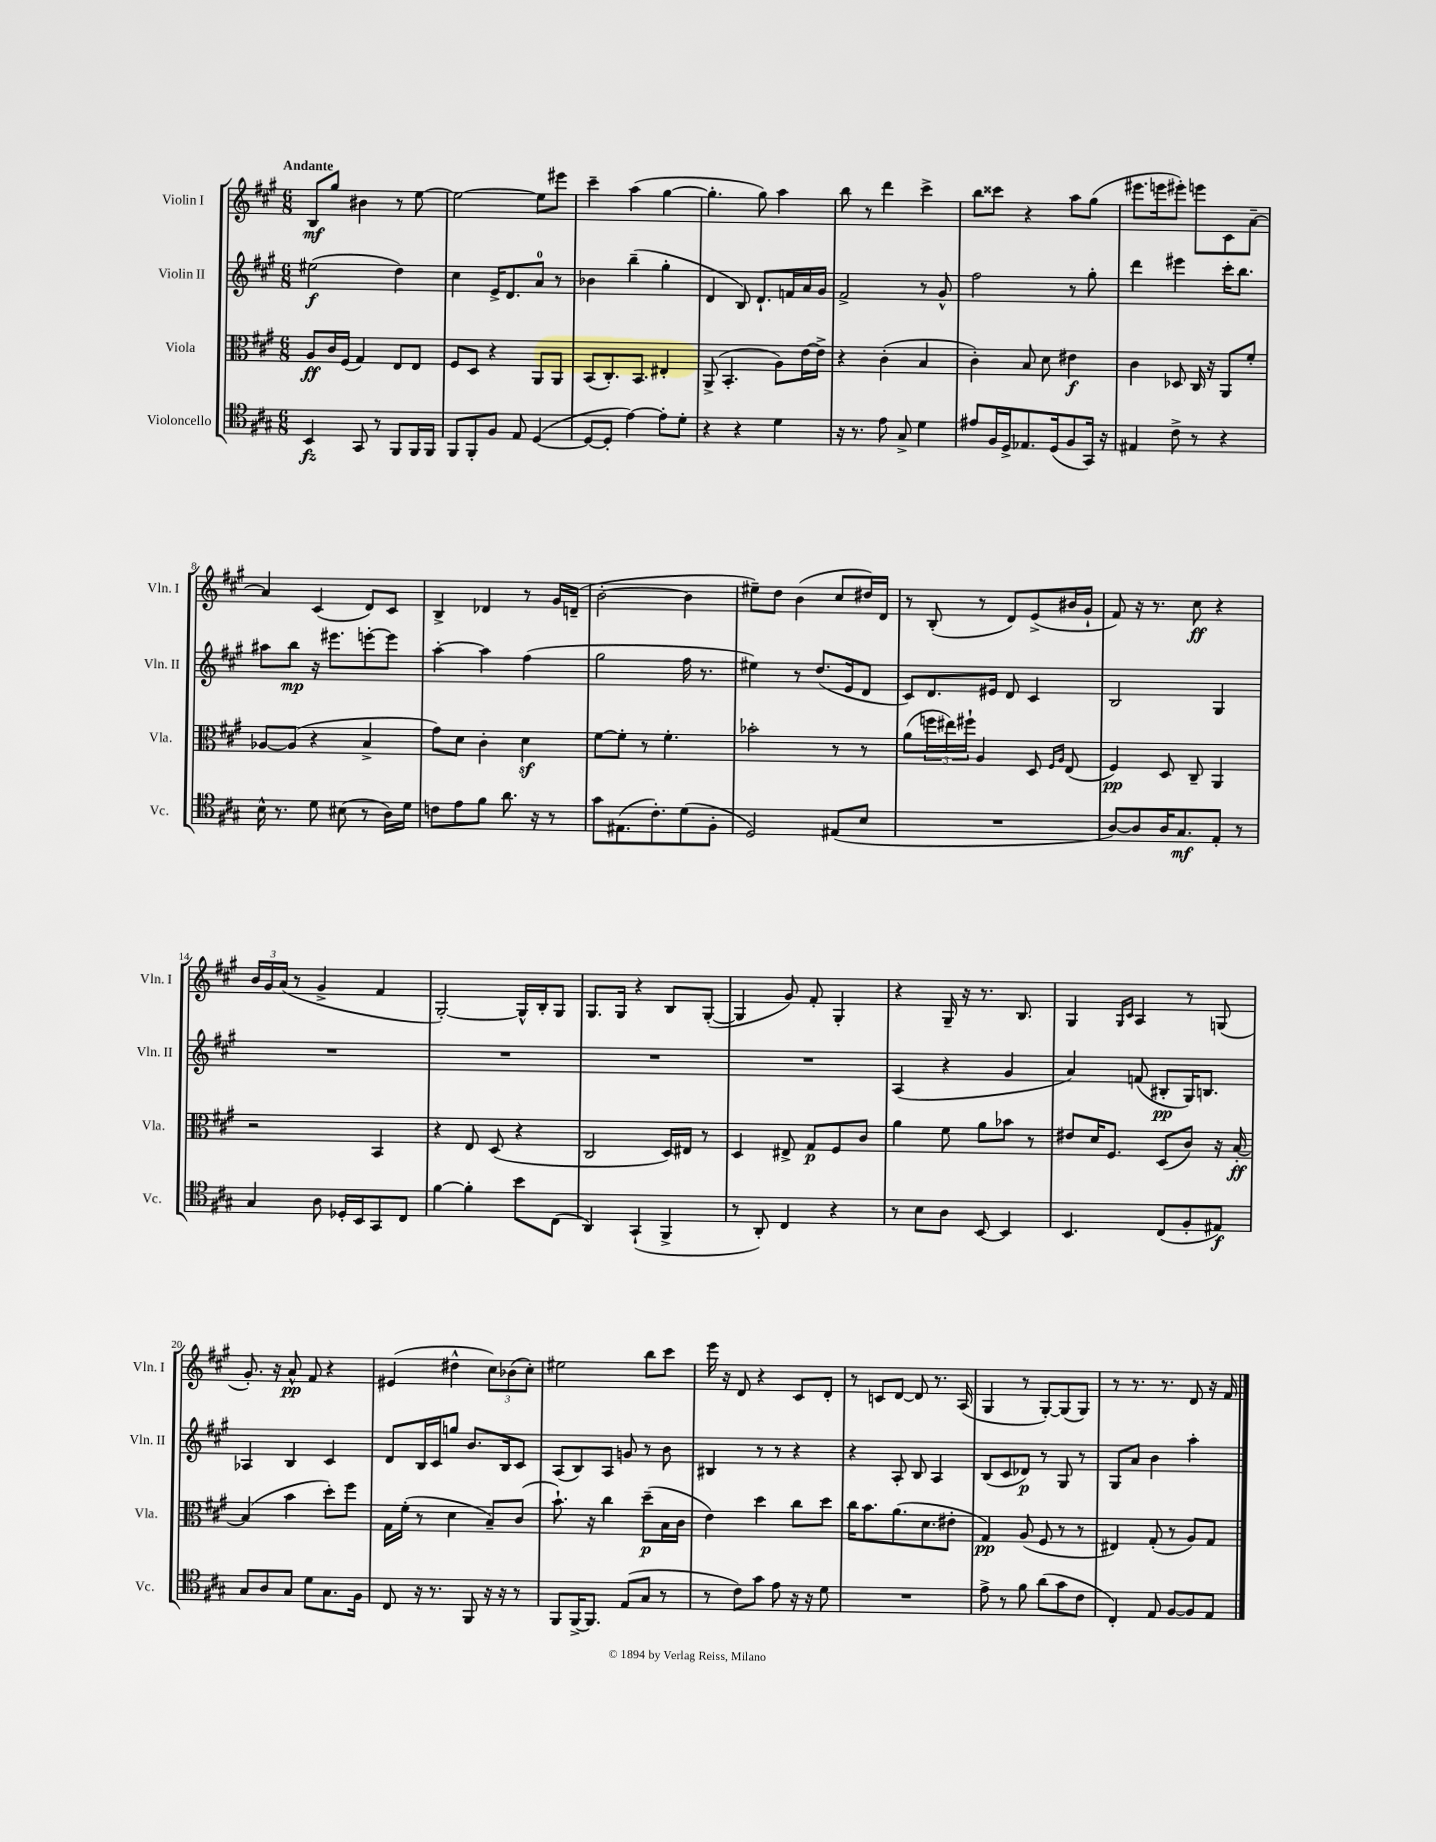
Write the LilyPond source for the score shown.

<<
\new StaffGroup <<
\new Staff = "s0" \with { instrumentName = "Violin I" shortInstrumentName = "Vln. I" } {
    \clef treble \key a \major \numericTimeSignature \time 6/8 \tempo "Andante"
    b8\mf gis''8 bis'4 r8 e''8~ |
    e''2~ e''8 eis'''8 |
    cis'''4-- a''4( gis''4~ |
    gis''4.-. gis''8) a''4 |
    b''8 r8 d'''4 cis'''4-> |
    b''8 cisis'''8 r4 a''8 gis''8( |
    eis'''8. e'''16 eis'''8-.) e'''8 cis'8 a'8~-- |
    a'4 cis'4( d'8) cis'8 |
    b4-> des'4 r8 gis'16 d'16--( |
    b'2~-. b'4 |
    eis''8--) d''8 b'4( cis''8 dis''16) d'16 |
    r8 b8-.( r8 d'8) e'8->( bis'16 gis'16-! |
    fis'8) r16 r8. cis''8\ff r4 |
    \tuplet 3/2 { b'16 gis'16 a'16( } r8 gis'4-> fis'4 |
    gis2~-.) gis16-^ b16-. gis8 |
    gis8. gis16 r4 b8 gis8~-.( |
    gis4 gis'8) fis'8-. gis4-. |
    r4 gis16-- r16 r8. b8. |
    gis4 \grace { gis16 cis'16 } a4 r8 g8( |
    gis'8.-.) r16 a'8-^\pp fis'8 r4 |
    eis'4( dis''4-^ \tuplet 3/2 { cis''8) bes'8( cis''8-.) } |
    eis''2 b''8 cis'''8 |
    e'''16 r16 d'8 r4 cis'8 d'8-. |
    r8 c'8 d'8~ d'8 r8. a16( |
    gis4 r8 gis8~-.) gis8( gis8) |
    r8 r8. r8. d'8 r16 fis'16 \bar "|." |
}
\new Staff = "s1" \with { instrumentName = "Violin II" shortInstrumentName = "Vln. II" } {
    \clef treble \key a \major \numericTimeSignature \time 6/8
    eis''2\f( d''4) |
    cis''4 e'16-> d'8. a'8-0 r8 |
    bes'4 b''4--( gis''4-. |
    d'4 b8) d'8.-! f'16 a'16 gis'16 |
    fis'2-> r8 gis'8-^ |
    fis''2 r8 gis''8-. |
    d'''4 eis'''4 cis'''16-. b''8. |
    ais''8 b''8\mp r16 eis'''8. e'''8~-. e'''8 |
    a''4~-. a''4 fis''4( |
    gis''2 fis''16 r8. |
    eis''4) r8 d''8.( e'16 d'8 |
    cis'8) d'8. eis'16 d'8 cis'4 |
    b2 gis4 |
    R2. |
    R2. |
    R2. |
    R2. |
    a4( r4 gis'4 |
    a'4) f'8( bis8-.\pp gis16) b8. |
    aes4 b4 cis'4 |
    d'8 b16 cis'16 g''8 b'8. b16 cis'8 |
    a8( b8) a8 g'8 r8 b'8 |
    bis4 r8 r8 r4 |
    r4 a8-. b8 a4 |
    b8( cis'8 des'8\p) r8 gis8 r8 |
    gis8 a'8 b'4 a''4-. \bar "|." |
}
\new Staff = "s2" \with { instrumentName = "Viola" shortInstrumentName = "Vla." } {
    \clef alto \key a \major \numericTimeSignature \time 6/8
    a8\ff cis'16 fis16( gis4) e8 e8 |
    fis8 d8 r4 a,8 a,8 |
    b,8( cis8.-.) b,8. eis4-. |
    a,8->( b,4.-. a8) e'16~ e'16-> |
    r4 cis'4-.( b4 |
    cis'4-.) b8 d'8 eis'4\f |
    cis'4 des8 cis16 r16 a,8 fis'8-. |
    aes8~ aes8( r4 b4-> |
    gis'8) d'8 cis'4-. d'4\sf |
    fis'8~ fis'8-. r8 fis'4.-. |
    bes'2-. r8 r8 |
    a'8( \tuplet 3/2 { f''16 eis''16) fis''16-! } a4 d8 \grace { fis16 a16 } e8( |
    fis4\pp) d8 cis8-- a,4 |
    r2 b,4 |
    r4 e8 d8( r4 |
    cis2 d16) eis16 r8 |
    d4 eis8-> gis8\p fis8 cis'8 |
    a'4 fis'8 a'8 bes'8 r8 |
    eis'8 d'16 fis8. d8( cis'8) r16 b16~-.\ff |
    b4( b'4 d''8-.) fis''8 |
    gis16 fis'16-.( r8 d'4 b8--) cis'8( |
    b'8.-!) r16 cis''4 d''8--\p( b16 cis'16 |
    e'4) d''4 cis''8 d''8 |
    cis''16 b'8. a'8.( d'8. eis'8-. |
    gis4\pp) a8( fis8 r8 r8 |
    eis4) gis8-.( r8 a8) gis8 \bar "|." |
}
\new Staff = "s3" \with { instrumentName = "Violoncello" shortInstrumentName = "Vc." } {
    \clef tenor \key a \major \numericTimeSignature \time 6/8
    b,4\fz gis,8 r8 fis,8 fis,16 fis,16 |
    fis,8 fis,8-. fis8 e8 d4~( |
    d8~ d8-. e'4~) e'8-. d'8-. |
    r4 r4 d'4 |
    r16 r8. e'8 gis8-> d'4 |
    eis'8 fis16 d16-> ees8. d16( fis8 gis,16) r16 |
    eis4 cis'8-> r8 r4 |
    b16-^ r8. d'8 bis8( r8 a16) d'16 |
    c'8 e'8 fis'8 a'8. r16 r8 |
    gis'8 eis8.( cis'8.-.) d'8( fis8-. |
    d2) eis8( b8 |
    R2. |
    a8~) a8 a16 gis8.\mf e8-. r8 |
    gis4 a8 des16-. b,16 gis,8 cis8 |
    fis'4~ fis'4-. b'8 cis8( |
    a,4) gis,4-!( fis,4-> |
    r8 a,8-.) cis4 r4 |
    r8 b8 a8 b,8~ b,4 |
    b,4. cis8( fis8-. eis8\f) |
    gis8 a8 gis8 d'8 gis8. fis16 |
    cis8 r16 r8. fis,8 r16 r16 r8 |
    fis,8 fis,16~-> fis,8. e8( gis8 r8 |
    r8 cis'8) gis'8 e'8 r16 r16 d'8 |
    R2. |
    e'8-> r8 fis'8 a'8( gis'8 cis'8 |
    cis4-.) e8 fis8~ fis8 e8 \bar "|." |
}
>>
>>
